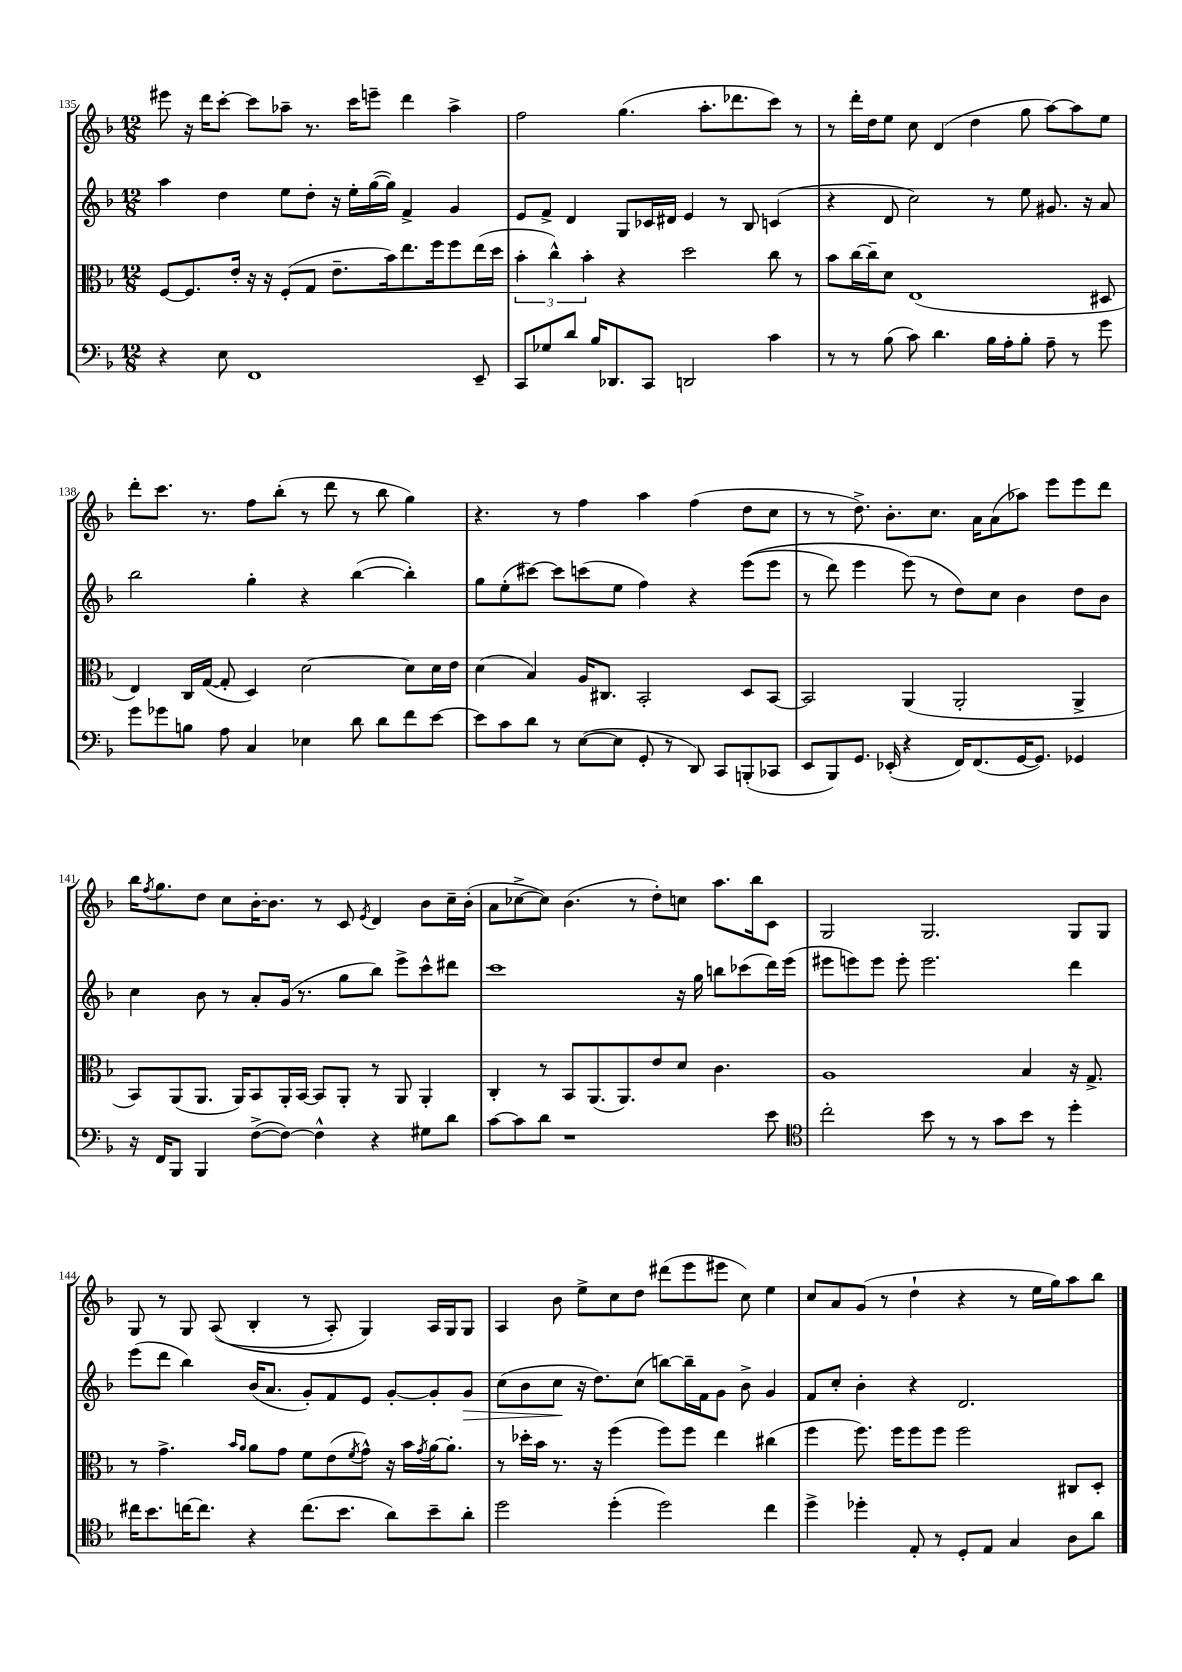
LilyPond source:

<<
\new StaffGroup <<
\new Staff = "s0" {
    \clef treble \key f \major \numericTimeSignature \time 12/8
    eis'''8 r16 d'''16 c'''8~-. c'''8 aes''8-- r8. c'''16 e'''8-- d'''4 aes''4-> |
    f''2 g''4.( a''8.-. des'''8. c'''8) r8 |
    r8 d'''16-. d''16 e''8 c''8 d'4( d''4 g''8 a''8~) a''8 e''8 |
    d'''8-. c'''8. r8. f''8 bes''8-.( r8 d'''8 r8 bes''8 g''4) |
    r4. r8 f''4 a''4 f''4( d''8 c''8 |
    r8 r8 d''8.->) bes'8.-. c''8. a'16 a'8( aes''8) e'''8 e'''8 d'''8 |
    bes''16 \acciaccatura { f''8 } g''8. d''8 c''8 bes'16~-. bes'8. r8 c'8 \acciaccatura { e'8 } d'4 bes'8 c''16-- bes'16-.( |
    a'8 ces''8~-> ces''8) bes'4.( r8 d''8-.) c''8 a''8. bes''16 c'8 |
    g2 g2. g8 g8 |
    g8 r8 g8 a8(\( bes4-. r8 a8-.) g4\) a16 g16 g8 |
    a4 bes'8 e''8-> c''8 d''8 dis'''8( e'''8 eis'''8 c''8) e''4 |
    c''8 a'8 g'8( r8 d''4-! r4 r8 e''16 g''16) a''8 bes''8 \bar "|." |
}
\new Staff = "s1" {
    \clef treble \key f \major \numericTimeSignature \time 12/8
    a''4 d''4 e''8 d''8-. r16 e''16-. g''16~( g''16) f'4-> g'4 |
    e'8 f'8-> d'4 g8 ces'16 dis'16 e'4 r8 bes8 c'4( |
    r4 d'8 c''2) r8 e''8 gis'8. r16 a'8 |
    bes''2 g''4-. r4 bes''4~( bes''4-.) |
    g''8 e''8-.( cis'''8~) cis'''8 c'''8( e''8 f''4) r4 e'''8(\( e'''8 |
    r8 d'''8) e'''4 e'''8(\) r8 d''8) c''8 bes'4 d''8 bes'8 |
    c''4 bes'8 r8 a'8-. g'16( r8. g''8 bes''8) e'''8-> c'''8-^ dis'''8 |
    c'''1 r16 g''16 b''8 ces'''8( d'''16) e'''16( |
    eis'''8 e'''8) e'''8 e'''8-. e'''2. d'''4 |
    e'''8( d'''8 bes''4) bes'16( a'8. g'8-.) f'8 e'8 g'8~-. g'8-. g'8\> |
    c''8( bes'8 c''8\! r16 d''8.) c''8( b''8~) b''16-- f'16 g'8 bes'8-> g'4 |
    f'8 c''8-. bes'4-. r4 d'2. \bar "|." |
}
\new Staff = "s2" {
    \clef alto \key f \major \numericTimeSignature \time 12/8
    f8~ f8. e'16-. r16 r16 f8-.( g8 e'8.-- bes'16) e''8. f''16 f''8 e''16( d''16 |
    \tuplet 3/2 { bes'4-. c''4-^) bes'4-. } r4 d''2 c''8 r8 |
    bes'8 c''16~ c''16-- d'8 e1( dis8 |
    e4) c16 g16~( g8-. d4) d'2~ d'8 d'16 e'16 |
    d'4( bes4) a16 cis8. bes,2-. d8 bes,8~ |
    bes,2 a,4( a,2-. a,4-> |
    bes,8) a,8( a,8. a,16) bes,8 a,16-. bes,16~ bes,8 a,8-. r8 a,8 a,4-. |
    c4-. r8 bes,8 a,8.( a,8.) e'8 d'8 c'4. |
    a1 bes4 r16 g8.-> |
    r8 g'4.-> \grace { bes'16 a'16 } a'8 g'8 f'8 e'8( \acciaccatura { f'8 } g'8-^) r16 bes'16 \acciaccatura { g'8 } a'16~ a'8.-. |
    r8 des''16-. bes'16 r8. r16 f''4( f''8) f''8 e''4 cis''4( |
    f''4 f''8.) f''16 f''8 f''8 f''2 cis8 d8-. \bar "|." |
}
\new Staff = "s3" {
    \clef bass \key f \major \numericTimeSignature \time 12/8
    r4 e8 f,1 e,8-- |
    c,8 ges8 d'8 bes16 des,8. c,8 d,2 c'4 |
    r8 r8 bes8( c'8) d'4. bes16 a16-. bes8-. a8-- r8 g'8 |
    g'8 ges'8 b8 a8 c4 ees4 d'8 d'8 f'8 e'8~ |
    e'8 c'8 d'8 r8 e8~( e8 g,8-. r8 d,8) c,8 b,,8-.( ces,8 |
    e,8 bes,,8) g,8. ees,16-.( r4 f,16) f,8.( g,16~ g,8.) ges,4 |
    r16 f,16 bes,,8 bes,,4 f8~->( f8~) f4-^ r4 gis8 d'8 |
    c'8~ c'8 d'8 r1 e'8 |
    \clef tenor c''2-. bes'8 r8 r8 g'8 bes'8 r8 d''4-. |
    cis''16 bes'8. c''16~ c''8. r4 c''8.( bes'8. a'8) bes'8-- a'8-. |
    d''2 d''4-.( d''2) c''4 |
    d''4-> des''4-. e8-. r8 d8-. e8 g4 a8 a'8 \bar "|." |
}
>>
>>
\layout { \context { \Score currentBarNumber = #135 } }
